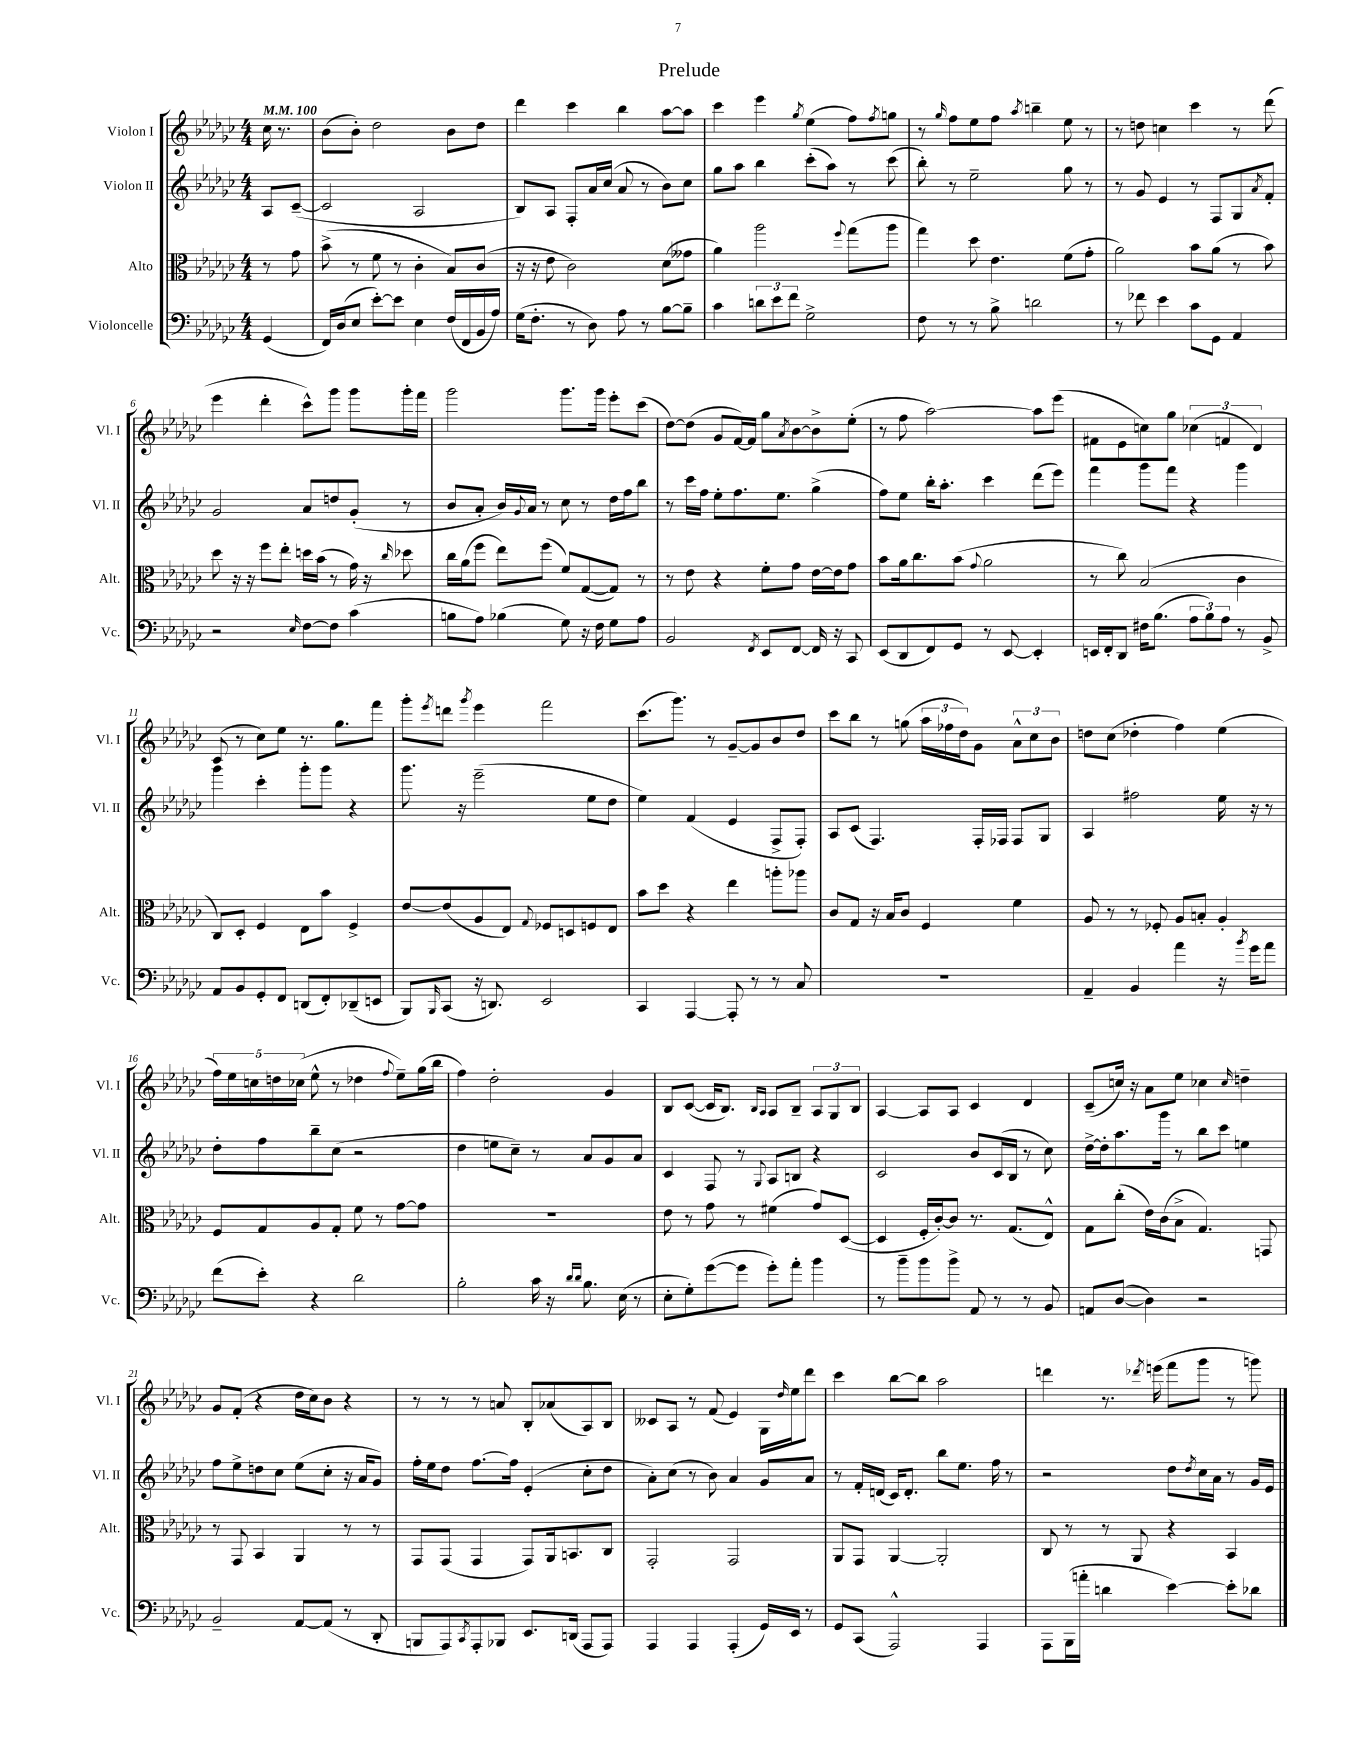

**kern	**kern	**kern	**kern
*staff4	*staff3	*staff2	*staff1
*clefF4	*clefC3	*clefG2	*clefG2
*k[b-e-a-d-g-c-]	*k[b-e-a-d-g-c-]	*k[b-e-a-d-g-c-]	*k[b-e-a-d-g-c-]
*M4/4	*M4/4	*M4/4	*M4/4
*MM100	*MM100	*MM100	*MM100
(4GG-	8r	8A-	16cc-
.	.	.	8.r
.	8g-	([8c-~	.
=	=	=	=
16FF)	(8b-^	2c-]	(8b-
(16D-	.	.	.
8E-	8r	.	8b-')
[8e-')	8f	.	2dd-
8e-]	8r	.	.
4E-	4c-'	2A-	.
(16F	8B-)	.	8b-
16FF	.	.	.
16BB-	(8c-	.	8dd-
16A-)	.	.	.
=	=	=	=
(16G-	16r	8B-)	4ddd-
8.F'	16r	.	.
.	8e-	8A-	.
8r	2c-)	8F'	4ccc-
8D-)	.	16a-	.
.	.	(16cc-	.
8A-	.	8a-	4bb-
8r	.	8r	.
[8B-	(8d-	8b-)	[8aa-
8B-~]	8g--	8cc-	8aa-]
=	=	=	=
4c-	4a-)	8gg-	4ccc-
.	.	8aa-	.
12d	2aa-	4bb-	4eee-
12e-	.	.	.
12f	.	.	.
.	.	.	8qgg-
2G-^	.	(8ccc-'	(4ee-
.	.	8aa-)	.
.	8qqff	.	.
.	(8gg-	8r	8ff)
.	.	.	8qff
.	8aa-	(8ccc-	8gg
=	=	=	=
8F	4gg-)	8bb-')	8r
.	.	.	16qqgg-
8r	.	8r	8ff
8r	8dd-	2ee-~	8ee-
8B-^	4.e-	.	8ff
.	.	.	8qaa-
2d	.	.	4bb~
.	(8f	8gg-	8ee-
.	8g-'	8r	8r
=	=	=	=
8r	2a-)	8r	8r
8f-	.	8g-	8dd
4e-	.	4e-	4cc
8c-	8b-	8r	4ccc-
8GG-	(8a-	8F	.
4AA-	8r	8G-	8r
.	.	8qa-	.
.	8b-)	8f'	(8ddd-
=	=	=	=
2r	8dd-	2g-	4eee-
.	16r	.	.
.	16r	.	.
.	8ff	.	4ddd-'
.	8ee-'	.	.
16qqE-	.	.	.
[8F	16dd	8a-	8ccc-^^)
.	(16b-	.	.
8F]	8r	8dd	8ggg-
(4c-	16g-)	(8g-'	8ggg-
.	16r	.	.
.	16qqcc-	.	.
.	8dd-	8r	16ggg-'
.	.	.	16fff
=	=	=	=
8B	16cc-	8b-	2ggg-
.	(16a-	.	.
8A-)	8ff	8a-'	.
(4B-	8ee-)	16b-)	.
.	.	8qqg-	.
.	.	16a-	.
.	(8ff	8r	.
8G-)	8f)	8cc-	8.ggg-
16r	([8G-	8r	.
16F	.	.	16ggg-
8G-	8G-])	16dd-	8eee-'
.	.	16ff	.
8A-	8r	8bb-	(8ccc-
=	=	=	=
2BB-	8r	8r	[8dd-)
.	8e-	16ccc-	(8dd-]
.	.	16ff	.
.	4r	8ee-'	8g-
.	.	8.ff	[16f)
.	.	.	16f]
8qFF	.	.	.
8EE-	8f'	.	8gg-
.	.	8.ee-	.
.	.	.	8qa-
[8FF	8g-	.	[8b-
16FF]	[16e-	(4gg-^	8b-^]
16r	16e-]	.	.
8CC-	8g-	.	(8ee-'
=	=	=	=
(8EE-	8b-	8ff)	8r
8DD-	16a-	8ee-	8ff
.	8.cc-	.	.
8FF)	.	16bb-'	[2aa-)
.	.	8.aa-'	.
8GG-	(8b-	.	.
.	8qqg-	.	.
8r	2a-	4ccc-	.
[8EE-	.	.	.
4EE-']	.	(8ddd-	8aa-]
.	.	8eee-)	(8eee-
=	=	=	=
16EE	8r	4fff	8f#
16FF'	.	.	.
8DD-	8cc-)	.	8e-
16F#	(2B-	8ggg-	8cc)
(8.B-	.	.	.
.	.	8fff	8gg-
12A-	.	4r	(6cc-
12B-)	.	.	.
12A-	.	.	6f
8r	4c-	4ggg-	.
.	.	.	6d-)
8BB-^	.	.	.
=	=	=	=
8AA-	8C-)	4ggg-	(8c-
8BB-	8D-'	.	8r
8GG-'	4F	4ccc-'	8cc-)
8FF	.	.	8ee-
(8DD	8E-	8ggg-'	8.r
8FF')	8b-	8ggg-	.
.	.	.	8.gg-
(8DD-~	4F^	4r	.
8EE	.	.	8fff
=	=	=	=
8BBB-)	[8e-	8.ggg-	8ggg-'
16qqBBB-	.	.	8qeee-
(8CC-	(8e-]	.	8ddd
.	.	16r	.
.	.	.	8qggg-
16r	8A-	(2eee-~	4eee-
8.DD)	.	.	.
.	8E-)	.	.
.	8qqG-	.	.
2EE-	8F-	.	2fff
.	8D	.	.
.	8F	8ee-	.
.	8E-	8dd-	.
=	=	=	=
4CC-	8b-	4ee-)	(8.ccc-
.	8dd-	.	.
.	.	.	8.ggg-)
[4AAA-	4r	(4f	.
.	.	.	8r
8AAA-']	4ee-	4e-	[8g-~
8r	.	.	8g-]
8r	8aa'	8F^	8b-
8C-	8aa-	8F')	8dd-
=	=	=	=
1r	8c-	8A-	8ccc-
.	8G-	(8c-	8bb-
.	16r	4.F)	8r
.	16B-	.	.
.	8c-	.	(8gg
.	4F	.	24aa-
.	.	.	24ff-
.	.	.	24dd-)
.	.	16F'	8g-
.	.	16F-	.
.	4f	8F-	12a-^^
.	.	.	12cc-
.	.	8G-	.
.	.	.	12b-
=	=	=	=
4AA-~	8A-	4A-	8dd
.	8r	.	(8cc-
4BB-	8r	2ff#	4dd-'
.	8F-'	.	.
4a-	8A-	.	4ff)
.	8B'	.	.
16r	4A-'	16ee-	(4ee-
8qb-	.	.	.
16g-	.	16r	.
8a-	.	8r	.
=	=	=	=
(8f	8F	8dd-'	20ff)
.	.	.	20ee-
.	.	.	20cc
8e-')	8G-	8ff	.
.	.	.	20dd
.	.	.	(20cc-
4r	8A-	8bb-~	8ee-^^
.	8G-'	(8cc-	8r
2d-	8f	2r	4dd-
.	8r	.	.
.	.	.	8qqff
.	[8g-	.	8ee-~)
.	8g-]	.	(16gg-
.	.	.	16bb-
=	=	=	=
2B-'	1r	4dd-	4ff)
.	.	8ee	2dd-'
.	.	8cc-~)	.
16c-	.	8r	.
16r	.	.	.
16qqd-	.	.	.
16qqd-	.	.	.
8.B-	.	8a-	.
.	.	8g-	4g-
(16E-	.	.	.
8r	.	8a-	.
=	=	=	=
8E-'	8e-	4c-	8B-
8G-')	8r	.	([8c-
([8g-	8g-	8F	16c-]
.	.	.	8.B-)
8g-]	8r	8r	.
.	.	.	16qqB-
.	.	8qqG-	16qqA-
8g-')	(4f#	8A-	8A-
8a-'	.	8B	8B-~
4b-	8g-)	4r	12A-
.	.	.	12G-
.	([8D-	.	.
.	.	.	12B-
=	=	=	=
8r	4D-]	2c-	[4A-
8b-~	.	.	.
8b-	16F'	.	8A-]
.	[16c-')	.	.
8b-^	8c-]	.	8A-
8AA-	8.r	8b-	4c-
8r	.	(16c-	.
.	(8.G-	16B-	.
8r	.	8r	4d-
8BB-	8E-^^)	8cc-)	.
=	=	=	=
8AA	8G-	[16dd-^	(8c-~
.	.	16dd-']	.
([8D-	(8cc-'	8.aa-	16cc)
.	.	.	16r
4D-])	16e-)	.	8a-
.	(16c-	16ggg-	.
.	8B-^	8r	8ee-
2r	4.G-)	8bb-	4cc-
.	.	8ccc-	.
.	.	.	16qqcc-
.	.	4ee	4dd~
.	8GG	.	.
=	=	=	=
2BB-~	8r	8ff	8g-
.	8GG-	8ee-^	(8f'
.	4BB-	8dd	4r
.	.	8cc-	.
[8AA-	4AA-	(8ee-	16dd-
.	.	.	16cc-)
(8AA-]	.	8cc-'	8b-
8r	8r	16r	4r
.	.	16a-	.
8DD-'	8r	8g-)	.
=	=	=	=
8BBB	8GG-	16ff'	8r
.	.	16ee-	.
8AAA-)	(8GG-	8dd-	8r
8qCC-	.	.	.
8AAA-'	4GG-	[8.ff	8r
8BBB-	.	.	8a
.	.	16ff]	.
8.EE-	8GG-)	(4e-'	8B-'
.	16AA-	.	(8a-
(16DD	8.BB	.	.
8AAA-	.	8cc-'	8A-)
8AAA-)	8C-	8dd-	8B-
=	=	=	=
4AAA-	2GG-'	8a-')	8c--
.	.	(8cc-	8A-
4AAA-	.	8r	8r
.	.	8b-)	(8f
(4AAA-'	2GG-	4a-	4e-)
16GG-)	.	8g-	16G-
.	.	.	16qqdd-
16EE-	.	.	16ee-
8r	.	8a-	8ddd-
=	=	=	=
8GG-	8AA-	8r	4ccc-
(8CC-	8GG-	16f'	.
.	.	(16d	.
2AAA-^^)	[4AA-	16c-)	[8bb-
.	.	8.d'	.
.	.	.	8bb-]
.	2AA-']	8bb-	2aa-
.	.	8.ee-	.
4AAA-	.	.	.
.	.	16ff	.
.	.	8r	.
=	=	=	=
8AAA-	8C-	2r	4ddd
(16BBB-	8r	.	.
16a'	.	.	.
4d	8r	.	8.r
.	8AA-	.	.
.	.	.	8qddd-
.	.	.	(16eee
[4e-)	4r	8dd-	8fff
.	.	8qdd-	.
.	.	16cc-	8ggg-
.	.	16a-	.
8e-']	4BB-	8r	8r
8d-	.	16g-	8ggg)
.	.	16e-	.
==	==	==	==
*-	*-	*-	*-
